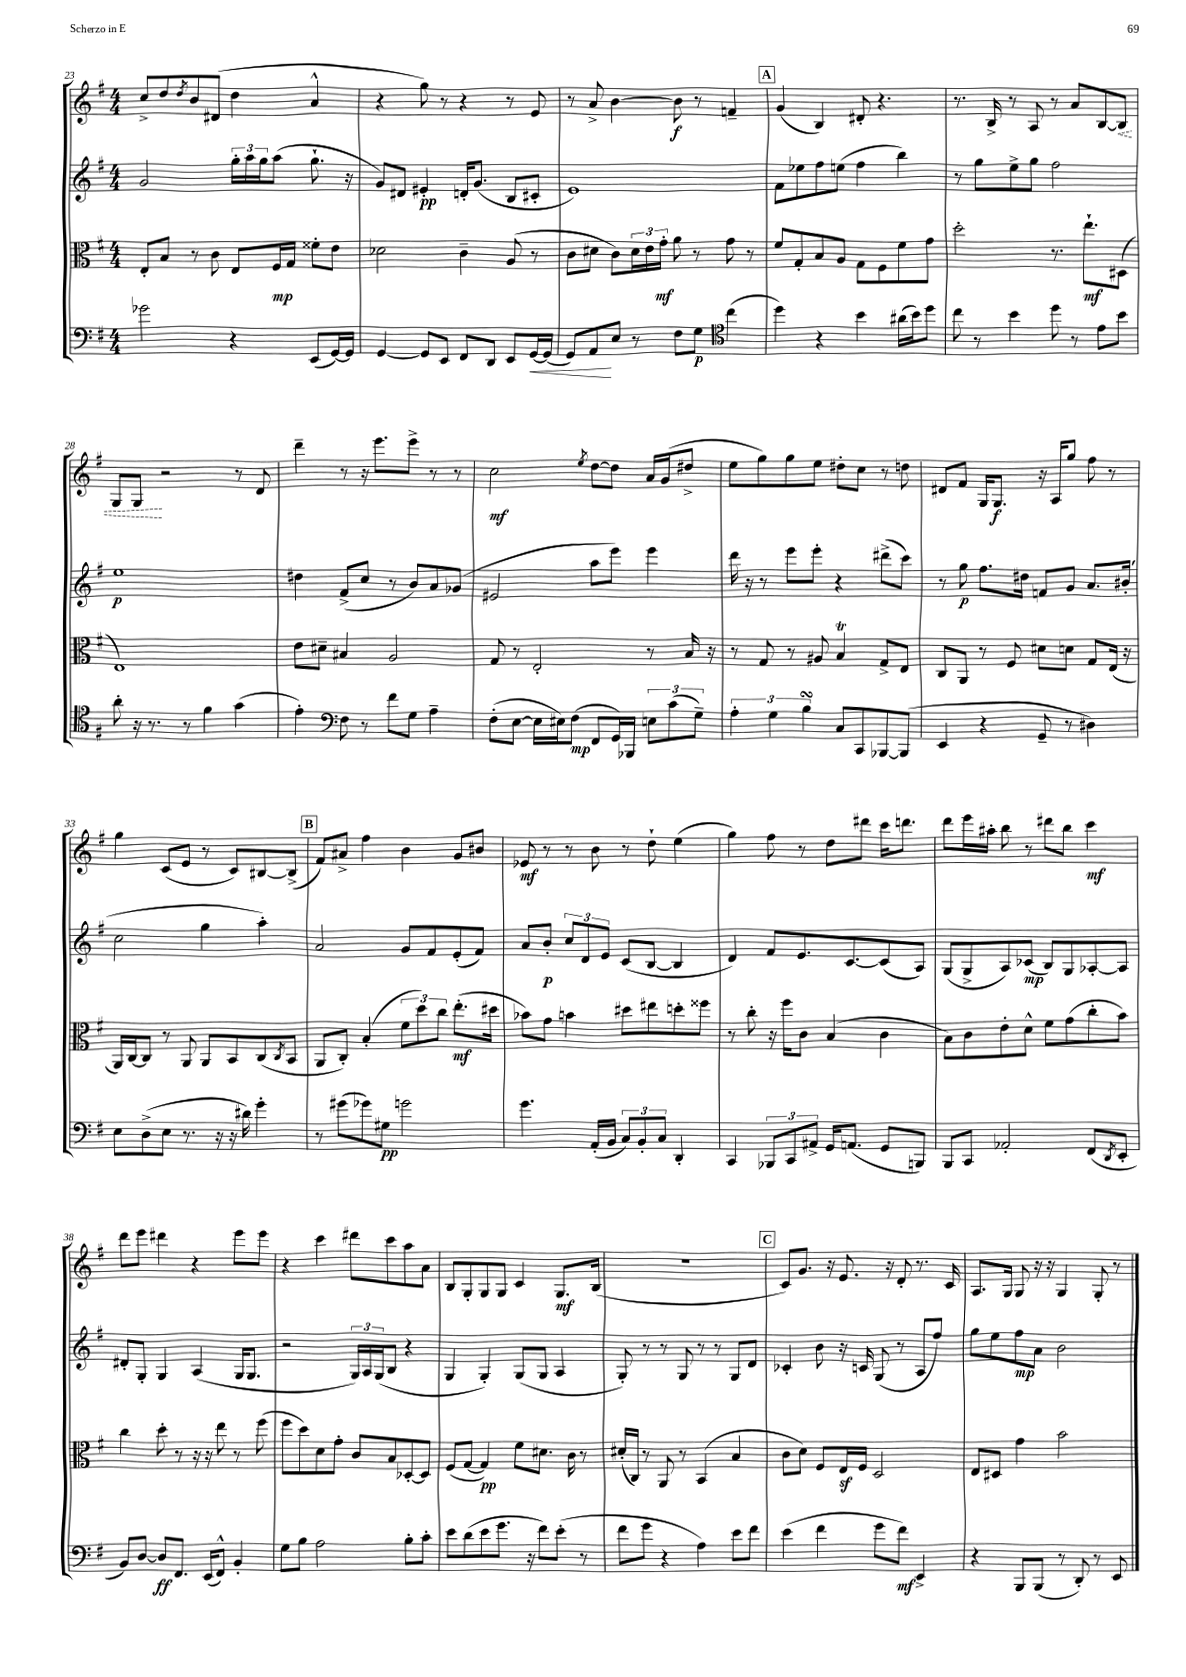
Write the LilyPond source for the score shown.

<<
\new StaffGroup <<
\new Staff = "s0" {
    \clef treble \key g \major \numericTimeSignature \time 4/4
    c''8-> d''8 \acciaccatura { d''8 } b'8 dis'8( d''4 a'4-^ |
    r4 g''8) r8 r4 r8 e'8 |
    r8 a'8-> b'4~ b'8\f r8 f'4-- |
    \mark \markup { \box "A" } g'4( b4) dis'8-. r4. |
    r8. b16-> r8 a8 r8 a'8 b8~ \once \override Hairpin.style = #'dashed-line b8\< |
    g8 g8\! r2 r8 d'8 |
    d'''4-- r8 r16 e'''8. e'''8-> r8 r8 |
    c''2\mf \acciaccatura { e''8 } d''8~ d''8 a'16 g'16( dis''8-> |
    e''8 g''8) g''8 e''8 dis''8-. c''8 r8 d''8 |
    dis'8 fis'8 g16 g8.\f r16 a16 g''8 fis''8 r8 |
    g''4 c'8( e'8 r8 c'8) bis8~ bis8->( |
    \mark \markup { \box "B" } fis'8) ais'8-> fis''4 b'4 g'8 bis'8 |
    ees'8\mf r8 r8 b'8 r8 d''8-! e''4( |
    g''4) fis''8 r8 d''8 dis'''8 c'''16 d'''8. |
    d'''8 e'''16 ais''16-. b''8 r8 dis'''8 b''8 c'''4\mf |
    d'''8 e'''8 dis'''4 r4 e'''8 e'''8 |
    r4 c'''4 dis'''8 c'''8 a''8 a'8 |
    b8 g8-. g8 g8 c'4 g8.\mf b16( |
    R1 |
    \mark \markup { \box "C" } c'8) g'8. r16 e'8. r16 d'8-. r8. c'16 |
    a8. g16 g8 r16 r16 g4 g8-. r8 \bar "|." |
}
\new Staff = "s1" {
    \clef treble \key g \major \numericTimeSignature \time 4/4
    g'2 \tuplet 3/2 { g''16-. a''16 g''16 } a''8( g''8.-! r16 |
    g'8) dis'8 eis'4-.\pp d'16-. g'8.( b8 cis'8-. |
    e'1) |
    \mark \markup { \box "A" } fis'8 ees''8 fis''8 e''8( fis''4 b''4) |
    r8 g''8 e''8-> g''8 fis''2 |
    e''1\p |
    dis''4 fis'8->( c''8 r8 b'8) a'8 ges'8( |
    eis'2 a''8 e'''8) e'''4 |
    d'''16 r16 r8 e'''8 e'''8-. r4 dis'''8->( c'''8) |
    r8 g''8\p fis''8. dis''16 f'8 g'8 a'8. bis'16-.( |
    c''2 g''4 a''4-.) |
    \mark \markup { \box "B" } a'2 g'8 fis'8 e'8-.( fis'8) |
    a'8 b'8-.\p \tuplet 3/2 { c''8 d'8 e'8 } c'8( b8~ b4 |
    d'4) fis'8 e'8. c'8.~ c'8( a8) |
    g8( g8-> a8) ces'8\mp( b8) g8 aes8~-. aes8 |
    dis'8-. g8-. g4 a4( g16 g8. |
    r2 \tuplet 3/2 { g16) a16 g16( } b8 r4 |
    g4 g4-.) g8( g8 a4 |
    g8-.) r8 r8 g8 r8 r8 g8 d'8 |
    \mark \markup { \box "C" } ces'4-. b'8 r16 c'16 g8( r8 a8 fis''8) |
    g''8 e''8 fis''8\mp a'8 b'2 \bar "|." |
}
\new Staff = "s2" {
    \clef alto \key g \major \numericTimeSignature \time 4/4
    e8-. b8 r8 c'8 e8 fis16\mp g16 fisis'8-. e'8 |
    des'2 c'4-- a8( r8 |
    c'8 dis'8 c'8) \tuplet 3/2 { dis'16 e'16 g'16-.\mf } a'8 r8 g'8 r8 |
    \mark \markup { \box "A" } fis'8 g8-. b8 a8 g8 fis8 fis'8 g'8 |
    d''2-. r8. e''8.-!\mf dis8( |
    e1) |
    e'8 dis'8-- bis4 a2 |
    g8 r8 e2-. r8 b16 r16 |
    r8 g8 r8 ais8 b4\trill g8-> e8 |
    c8 a,8 r8 fis8 dis'8 d'8 g8 e16( r16 |
    a,16) c16~ c8 r8 a,8 a,8 b,8 c8( \acciaccatura { c8 } b,8 |
    \mark \markup { \box "B" } a,8 c8-.) b4-.( \tuplet 3/2 { fis'8 d''8) c''8 } e''8.-.\mf( dis''16 |
    bes'8) g'8 b'4 dis''8 eis''8 d''8-. fisis''8 |
    r8 c''8-. r16 fis''16 c'8 b4( c'4 |
    b8) c'8 e'8-. d'8-^ fis'8 g'8( c''8-. b'8) |
    c''4 d''8-. r8 r16 r16 e''8 r8 fis''8( |
    fis''8 d''8) d'8 g'8-. c'8 b8 des8~-. des8 |
    fis8( g8~ g4\pp) fis'8 dis'8. c'16 r8 |
    dis'16-.( c16) r8 a,8 r8 b,4( b4 |
    \mark \markup { \box "C" } c'8 d'8) fis8 e16\sf fis16 d2 |
    e8 dis8 g'4 b'2 \bar "|." |
}
\new Staff = "s3" {
    \clef bass \key g \major \numericTimeSignature \time 4/4
    ges'2 r4 e,8( g,16~) g,16 |
    g,4~ g,8 e,8 fis,8 d,8 e,8 g,16~\< g,16( |
    g,8) a,8\! e8 r8 fis8 g8\p \clef tenor c''4( |
    \mark \markup { \box "A" } d''4) r4 b'4 ais'16( b'16) d''8 |
    c''8 r8 b'4 d''8 r8 e'8 b'8 |
    a'8-. r16 r8. r8 fis'4 g'4( |
    e'4-.) \clef bass fis8 r8 fis'8 g8 a4-- |
    fis8-.( e8~ e16 eis16) fis8\mp( fis,8 g,16) bes,,16 \tuplet 3/2 { e8 c'8( g8--) } |
    \tuplet 3/2 { a4-. g4 b4\turn } c8 c,8 bes,,8~ bes,,8( |
    e,4 r4 g,8-- r8 dis4) |
    e8 d8->( e8 r8. r16 r16 dis'16) g'4-. |
    \mark \markup { \box "B" } r8 gis'8( ges'8) gis8\pp g'2 |
    g'4. a,16-.( b,16 \tuplet 3/2 { c8) b,8-. c8 } d,4-. |
    c,4 \tuplet 3/2 { bes,,8 c,8 ais,8-> } g,16 a,8.( g,8 b,,8) |
    b,,8 c,8 aes,2-. fis,8( \acciaccatura { d,8 } e,8-. |
    b,8) d8~ d8\ff fis,8. e,16( fis,8-^) b,4-. |
    g8 b8 a2 b8-. c'8-. |
    e'8 d'8( e'8 g'8. r16 fis'8) e'8-.( r8 |
    fis'8 g'8 r4 a4) e'8 fis'8 |
    \mark \markup { \box "C" } e'4( fis'4 g'8 fis'8\mf) e,4-> |
    r4 b,,8 b,,8( r8 d,8-.) r8 e,8 \bar "|." |
}
>>
>>
\layout { \context { \Score currentBarNumber = #23 } }
